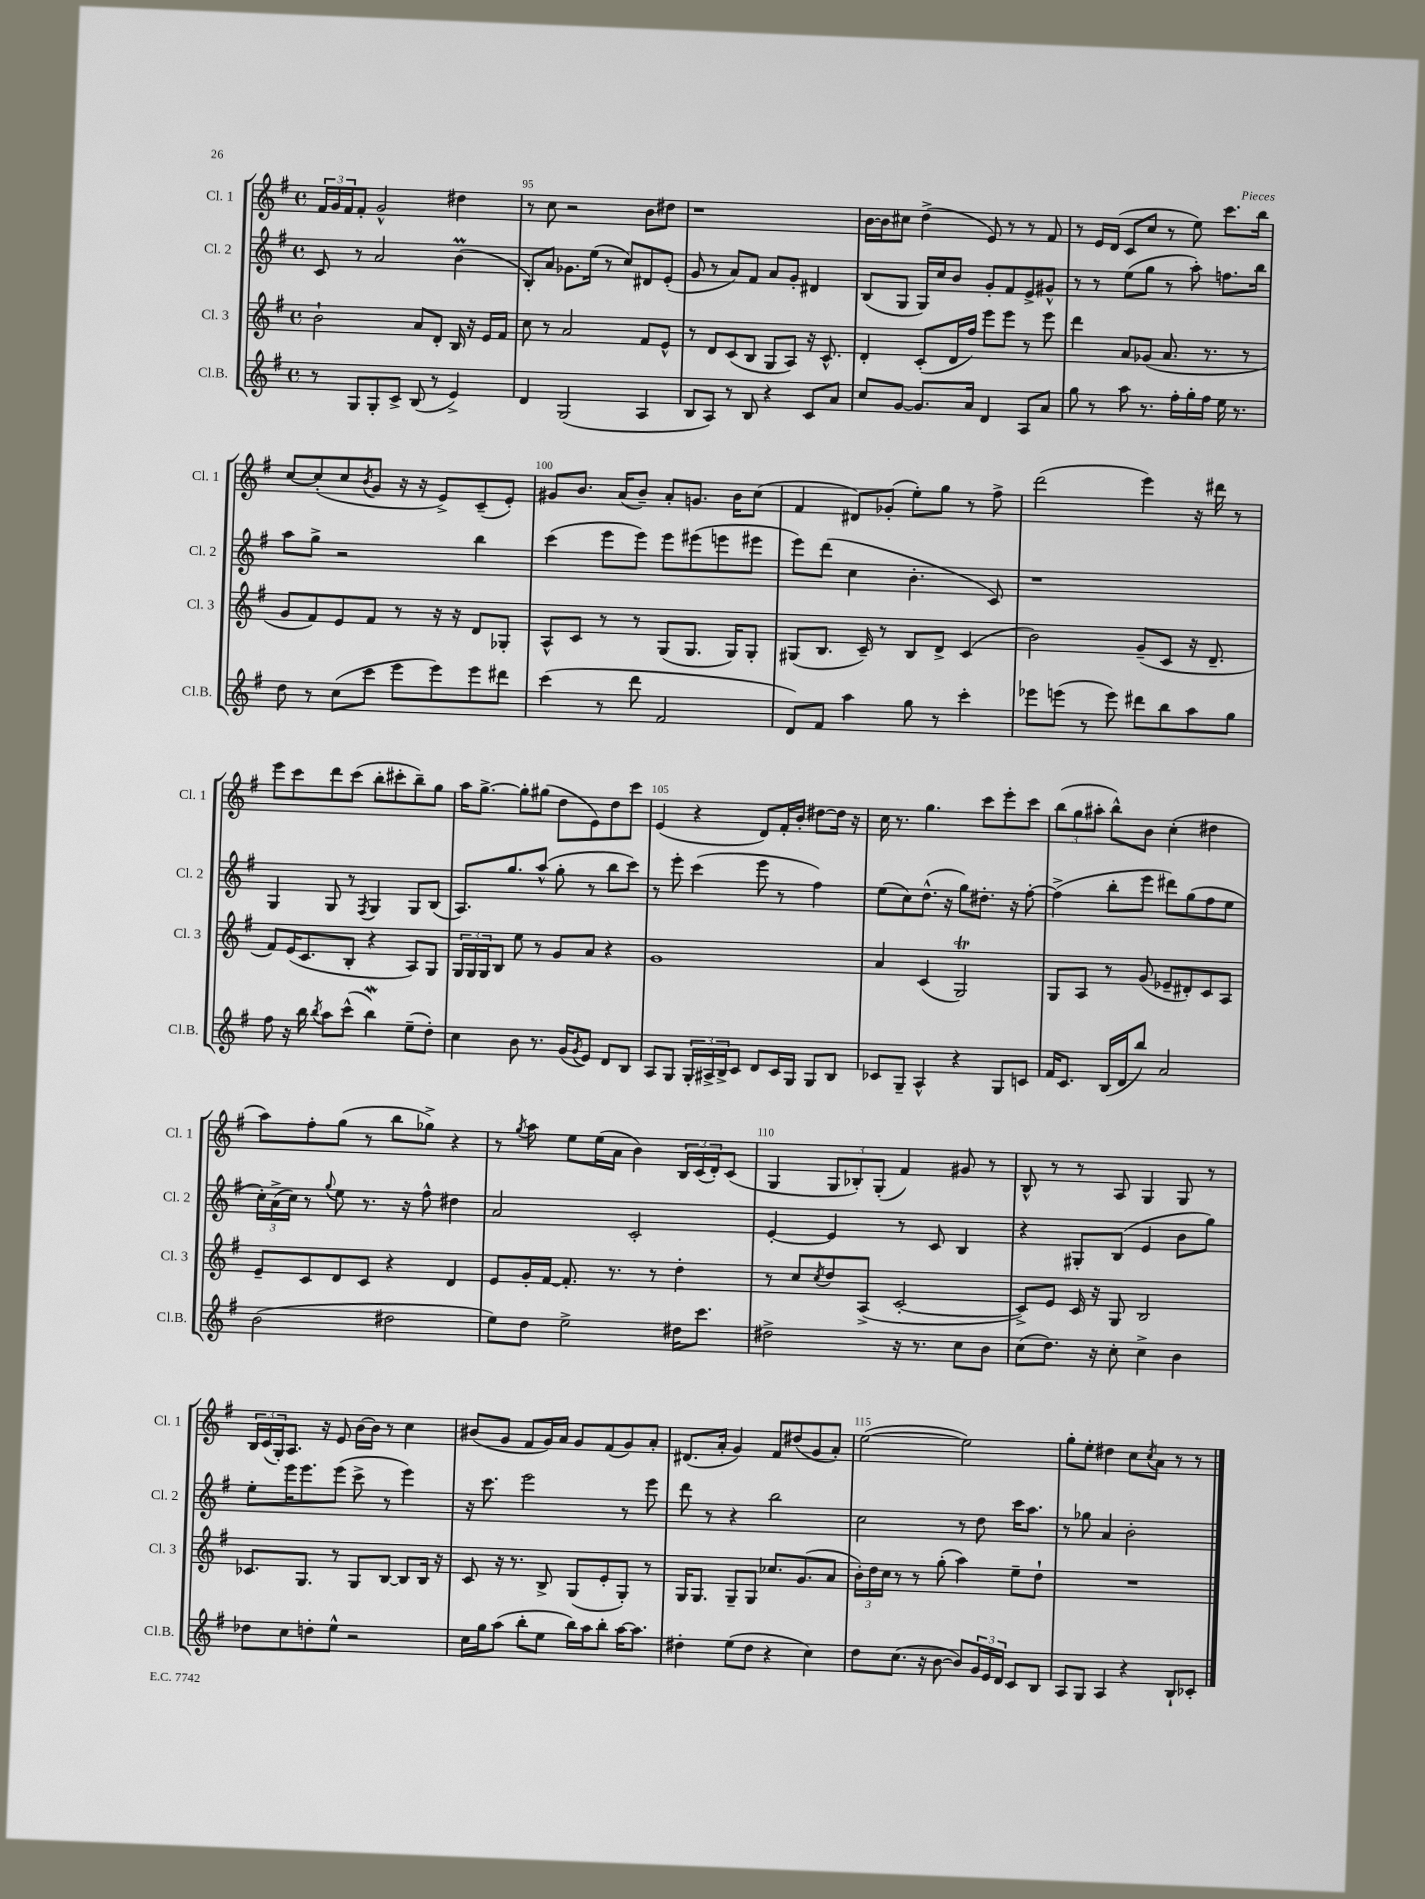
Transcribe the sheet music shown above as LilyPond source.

<<
\new StaffGroup <<
\new Staff = "s0" \with { instrumentName = "Cl. 1" shortInstrumentName = "Cl. 1" } {
    \clef treble \key g \major \defaultTimeSignature \time 4/4
    \tuplet 3/2 { fis'16 g'16 fis'16 } fis'8-. g'2-^ dis''4 |
    r8 c''8 r2 b'8 dis''8 |
    r1 |
    b'16~ b'16 cis''8 d''4->( e'8) r8 r8 fis'8 |
    r8 e'16 d'16( c'8 c''8 r8 e''8) c'''8. b''16 |
    c''8~ c''8-.( c''8 \acciaccatura { b'8 } g'8 r16 r16 e'8->) c'8--( e'8-.) |
    gis'8 b'8. a'16( b'8--) a'8-. g'8. b'16 c''8( |
    fis'4 dis'8) ges'8-.( e''8-.) g''8 r8 fis''8-> |
    d'''2( e'''4) r16 dis'''16 r8 |
    e'''8 c'''8 d'''8 c'''8( b''8-. cis'''8-. b''8--) g''8 |
    a''16 g''8.~-> g''8-. gis''8( d''8 e'8) d''8 c'''8 |
    e'4( r4 d'8) fis'16-. b'16-. dis''8~ dis''16 r16 |
    c''16 r8. g''4. c'''8 e'''8-. c'''8 |
    \tuplet 3/2 { b''8( g''8 ais''8-. } b''8-^) b'8 c''4-.( dis''4 |
    a''8) fis''8-. g''8( r8 b''8 ges''8->) r4 |
    r8 \acciaccatura { g''8 } a''8 e''8 e''16( a'16 b'4) \tuplet 3/2 { b16 c'16( d'16-.) } c'8( |
    g4 \tuplet 3/2 { g8 bes8-.) g8-.( } fis'4) gis'8 r8 |
    b8-^ r8 r8 a8 g4 g8 r8 |
    \tuplet 3/2 { b16 c'16( g16-.) } a8. r16 e'8 b'16~ b'16 r8 c''4 |
    bis'8( g'8 fis'8 g'16) a'16 g'8 fis'8( g'8) a'8-. |
    dis'8.( a'16-. g'4) fis'8 dis''8( g'8 a'8-.) |
    e''2~( e''2) |
    g''8-. e''8-. dis''4 c''8 \acciaccatura { c''8 } a'8 r8 r8 \bar "|." |
}
\new Staff = "s1" \with { instrumentName = "Cl. 2" shortInstrumentName = "Cl. 2" } {
    \clef treble \key g \major \defaultTimeSignature \time 4/4
    c'8 r8 a'2 b'4\prall( |
    b8-.) a'8 ges'8. e''16( r8 c''8) dis'8 e'8-.( |
    g'8 r8 a'8) fis'8 a'8 g'8-. dis'4 |
    b8( g8 g16) c''16 b'8 g'8-. fis'8 e'8-> gis'8-^ |
    r8 r8 e''8( g''8 r8 a''8-.) f''8. b''16 |
    a''8 g''8-> r2 b''4 |
    c'''4( e'''8 e'''8) e'''8 eis'''8( e'''8 eis'''8 |
    e'''8) d'''8( c''4 b'4.-. c'8) |
    r1 |
    g4 g8 r8 \acciaccatura { fis8 } g4 g8 b8( |
    a8.) g''8. a''8-^( g''8-. r8 b''8 c'''8) |
    r8 e'''8-. c'''4( e'''8 r8 fis''4) |
    e''8( c''8) d''8.-^( r16 g''8) dis''8.-. r16 fis''8~-. |
    fis''4->( b''8-. e'''8 dis'''8) g''8( fis''8 e''8 |
    \tuplet 3/2 { c''16-.) a'16->( c''16) } r8 \appoggiatura { g''8 } e''8 r8. r16 fis''8-^ dis''4 |
    a'2 c'2-. |
    e'4~-. e'4 r8 c'8 b4 |
    r4 gis8-. b8( e'4 b'8 g''8) |
    e''8-. e'''16 e'''8. e'''8( c'''8-> r8 e'''4) |
    r16 c'''8. e'''2 r8 e'''8 |
    d'''8 r8 r4 b''2 |
    c''2 r8 d''8 c'''16 a''8. |
    r8 ges''8 a'4 b'2-. \bar "|." |
}
\new Staff = "s2" \with { instrumentName = "Cl. 3" shortInstrumentName = "Cl. 3" } {
    \clef treble \key g \major \defaultTimeSignature \time 4/4
    b'2-! a'8 d'8-. b16 r16 e'16 fis'16 |
    c''8 r8 a'2 fis'8 e'8-^ |
    r8 d'8 c'8( b8 g8 a8) r16 c'8.-^ |
    d'4-. c'8-.( d'16 fis''16) e'''8 e'''8 r8 e'''8 |
    d'''4 a'8 ges'8( a'8. r8. r8 |
    g'8 fis'8) e'8 fis'8 r8 r16 r16 d'8 ges8-. |
    a8-^ c'8 r8 r8 g8( g8. g16) g8-. |
    gis8( b8. c'16--) r8 b8 d'8-> c'4( |
    b'2) g'8--( c'8 r16 d'8.-- |
    fis'8) e'16( c'8. b8-. r4 a8) g8 |
    \tuplet 3/2 { g16 g16 g16 } b8 e''8 r8 g'8 a'8 r4 |
    g'1 |
    a'4 c'4( g2\trill) |
    g8 a8 r8 g'8( ees'8-- dis'8-.) c'8 a8 |
    e'8-- c'8 d'8 c'8 r4 d'4 |
    e'8 g'16-. fis'16~ fis'8.-. r8. r8 d''4-. |
    r8 c''8 \acciaccatura { c''8 } d''8 a8->( c'2~-. |
    c'8->) e'8 c'16 r16 g8 b2 |
    ces'8. g8. r8 g8 b8~ b8 b16 r16 |
    c'8 r16 r8. b8-> g8( e'8-. g8-.) r8 |
    g16 g8. g8-- g8 ces''8. g'8.( a'8 |
    \tuplet 3/2 { b'16-.) d''16 c''16 } r8 r8 g''8-.( a''4) e''8-- d''8-! |
    R1 \bar "|." |
}
\new Staff = "s3" \with { instrumentName = "Cl.B." shortInstrumentName = "Cl.B." } {
    \clef treble \key g \major \defaultTimeSignature \time 4/4
    r8 g8 g8-. c'8-> b8( r8 e'4->) |
    d'4 g2( a4 |
    b8 a8) r8 b8 r4 c'8 a'8 |
    c''8 g'8~ g'8. a'16 d'4 a8 a'8 |
    g''8 r8 a''8 r8. fis''16-. g''16-. fis''16 e''16 r8. |
    d''8 r8 c''8( c'''8 e'''8 e'''8) e'''8 dis'''8 |
    c'''4( r8 d'''8 fis'2 |
    d'8) fis'8 a''4 g''8 r8 c'''4-. |
    ees'''8 e'''8( r8 e'''8) dis'''8 b''8 a''8 g''8 |
    fis''8 r16 b''16 \acciaccatura { b''8 } a''8 c'''8-^( b''4\mordent) e''8--( d''8-.) |
    c''4 b'8 r8. g'16( \acciaccatura { g'8 } e'8) d'8 b8 |
    a8 g8 \tuplet 3/2 { g16-. ais16-> b16-> } c'8 d'8 c'16 g16 g8 b8 |
    ces'8 g8-- a4-^ r4 g8 c'8 |
    fis'16 c'8. b16( d'16 b''8) a'2 |
    b'2( dis''2 |
    e''8) d''8 e''2-> dis''16 c'''8. |
    dis''2-> r16 r8. c''8 b'8 |
    c''8( d''8.) r16 c''8-. c''4-> b'4 |
    des''8 c''8 d''8-. e''8-^ r2 |
    c''16 g''16 a''8( b''8-. e''8 b''16) a''16 b''8-. a''16~ a''8. |
    dis''4-. e''8( dis''8 r4 c''4) |
    d''8 c''8.( r16 b'8~ b'8) \tuplet 3/2 { g'16 e'16 d'16 } c'8 b8 |
    a8 g8 a4 r4 b8-! ces'8-. \bar "|." |
}
>>
>>
\layout { \context { \Score currentBarNumber = #94 \override BarNumber.break-visibility = ##(#f #t #t) barNumberVisibility = #(every-nth-bar-number-visible 5) } }
